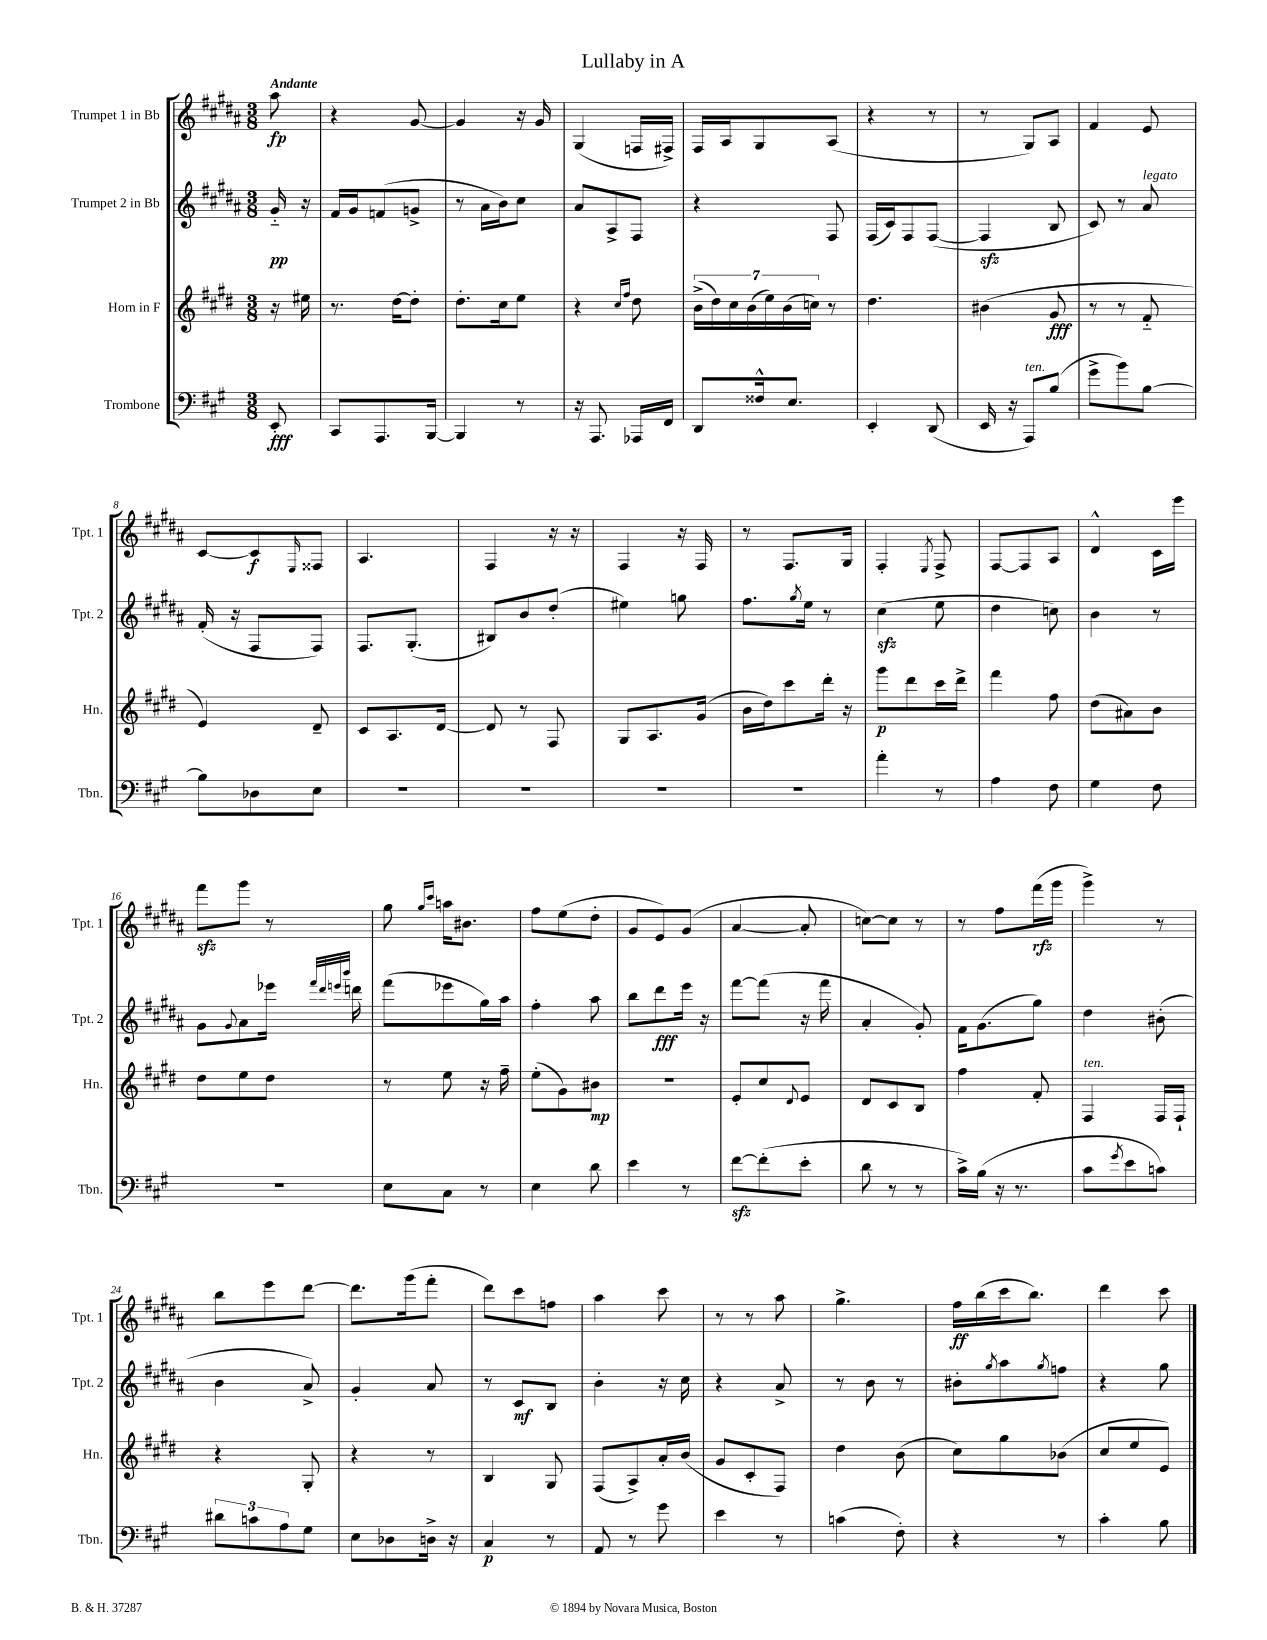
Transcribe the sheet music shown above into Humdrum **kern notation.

**kern	**kern	**kern	**kern
*staff4	*staff3	*staff2	*staff1
*clefF4	*clefG2	*clefG2	*clefG2
*k[f#c#g#]	*k[f#c#g#d#]	*k[f#c#g#d#a#]	*k[f#c#g#d#a#]
*M3/8	*M3/8	*M3/8	*M3/8
8EE'	16r	16g#'~	8aa#
.	16ee#	16r	.
=	=	=	=
8CC#	8.r	16f#	4r
.	.	16g#	.
8.AAA	.	(8f	.
.	[16dd#	.	.
.	8dd#']	8g^	[8g#
[16BBB	.	.	.
=	=	=	=
4BBB]	8.dd#'	8r	4g#]
.	.	16a#	.
.	16cc#	16b)	.
8r	8ee	8cc#	16r
.	.	.	16g#
=	=	=	=
16r	4r	8a#	(4G#
8.AAA	.	.	.
.	.	8A#^	.
.	16qqcc#	.	.
.	16qqff#	.	.
16AAA-	8dd#	8F#	16F
16FF#	.	.	16F#^)
=	=	=	=
8DD	(28b^	4r	16F#
.	28dd#)	.	.
.	.	.	16A#
.	28cc#	.	.
.	(28b	.	.
16F##^^	.	.	8G#
.	28ee)	.	.
.	(28b	.	.
8.E	.	.	.
.	28cc)	.	.
.	8r	8F#	(8A#
=	=	=	=
4EE'	4.dd#	(16F#	4r
.	.	16c#)	.
.	.	8F#	.
(8DD	.	([8F#	8r
=	=	=	=
16EE	(4b#	4F#]	8r
16r	.	.	.
8AAA)	.	.	8G#)
(8B	8g#	8B	8A#
=	=	=	=
8g#^	8r	8c#)	4f#
8b)	8r	8r	.
[8B	8f#'~	8a#	8e
=	=	=	=
8B]	4e)	(16f#'	[8c#
.	.	16r	.
8D-	.	8F#	8c#]
.	.	.	16qqE
8E	8d#~	8F#)	8F##
=	=	=	=
4.r	8c#	8.F#	4.A#
.	8.A	.	.
.	.	(8.G#'	.
.	[16d#	.	.
=	=	=	=
4.r	8d#]	8B#)	4F#
.	8r	8b	.
.	8F#	(8dd#'	16r
.	.	.	16r
=	=	=	=
4.r	8G#	4ee#)	4F#
.	8.A	.	.
.	.	8gg	16r
.	(16g#	.	16F#
=	=	=	=
4.r	16b	8.ff#	8r
.	16dd#)	.	.
.	8ccc#	.	8.F#
.	.	8qgg#	.
.	.	16ee	.
.	16ddd#'	8r	.
.	16r	.	16G#
=	=	=	=
4a'	8ggg#	(4cc#	4F#'
.	8ddd#	.	.
.	.	.	8qE
8r	16ccc#	8ee	8F#^
.	16ddd#^	.	.
=	=	=	=
4A	4fff#	4dd#	[8F#
.	.	.	8F#]
8F#	8ff#	8cc)	8A#
=	=	=	=
4G#	(8dd#	4b	4d#^^
.	8a#)	.	.
8F#	8b	8r	16c#
.	.	.	16eee
=	=	=	=
4.r	8dd#	8g#	8fff#
.	.	8qqg#	.
.	8ee	8a#	8ggg#
.	8dd#	16eee-	8r
.	.	32qqfff#	.
.	.	32qqddd#	.
.	.	32qqeee	.
.	.	32qqbbb	.
.	.	16ddd	.
=	=	=	=
8E	8r	(8fff#	8gg#
.	.	.	16qqgg#
.	.	.	16qqccc#
8C#	8ee	8eee-	16aa
.	.	.	8.b#
8r	16r	16gg#)	.
.	16ff#~	16aa#	.
=	=	=	=
4E	(8ee'	4ff#'	8ff#
.	8g#)	.	(8ee
8d	8b#	8aa#	8dd#'
=	=	=	=
4e	4.r	8bb	8g#
.	.	8ddd#	8e)
8r	.	16eee	(8g#
.	.	16r	.
=	=	=	=
[8f#	8e'	[8fff#	[4a#
(8f#']	8cc#	(8fff#]	.
.	8qqd#	.	.
8e'	8e	16r	8a#']
.	.	16fff#	.
=	=	=	=
8d	8d#	4a#'	[8cc)
8r	8c#	.	8cc]
8r	8B	8g#')	8r
=	=	=	=
16c#^)	4ff#	16f#	8r
(16B	.	(8.g#	.
16r	.	.	8ff#
8.r	.	.	.
.	8f#'	8gg#)	(16fff#
.	.	.	16ggg#
=	=	=	=
8c#	4F#	4dd#	4ggg#^)
8qg#	.	.	.
8e	.	.	.
8c)	16F#	(8b#'	8r
.	16F#`	.	.
=	=	=	=
12d#	4r	4b	8bb
12c	.	.	.
.	.	.	8eee
12A	.	.	.
8G#	8G#'	8a#^)	[8ddd#
=	=	=	=
8E	4r	4g#'	8.ddd#]
8D-	.	.	.
.	.	.	(16ggg#
16D^	8r	8a#	8fff#'
16r	.	.	.
=	=	=	=
4C#	4B	8r	8ddd#)
.	.	8c#	8ccc#
8r	8G#	8B	8ff
=	=	=	=
8AA	(8F#	4b'	4aa#
8r	8A^)	.	.
8g#	16a'	16r	8ccc#
.	(16b	16cc#	.
=	=	=	=
4e	8g#	4r	8r
.	8c#'	.	8r
8r	8F#)	8a#^	8aa#
=	=	=	=
(4c	4dd#	8r	4.gg#^
.	.	8b	.
8F#')	(8b	8r	.
=	=	=	=
4r	8cc#)	8b#'	16ff#
.	.	.	(16bb
.	.	8qgg#	.
.	8gg#	8aa#	16ccc#
.	.	.	8.bb)
.	.	8qgg#	.
8r	(8b-	8ff	.
=	=	=	=
4c#'	8cc#	4r	4ddd#
.	8ee	.	.
8B	8e)	8gg#	8ccc#
==	==	==	==
*-	*-	*-	*-
